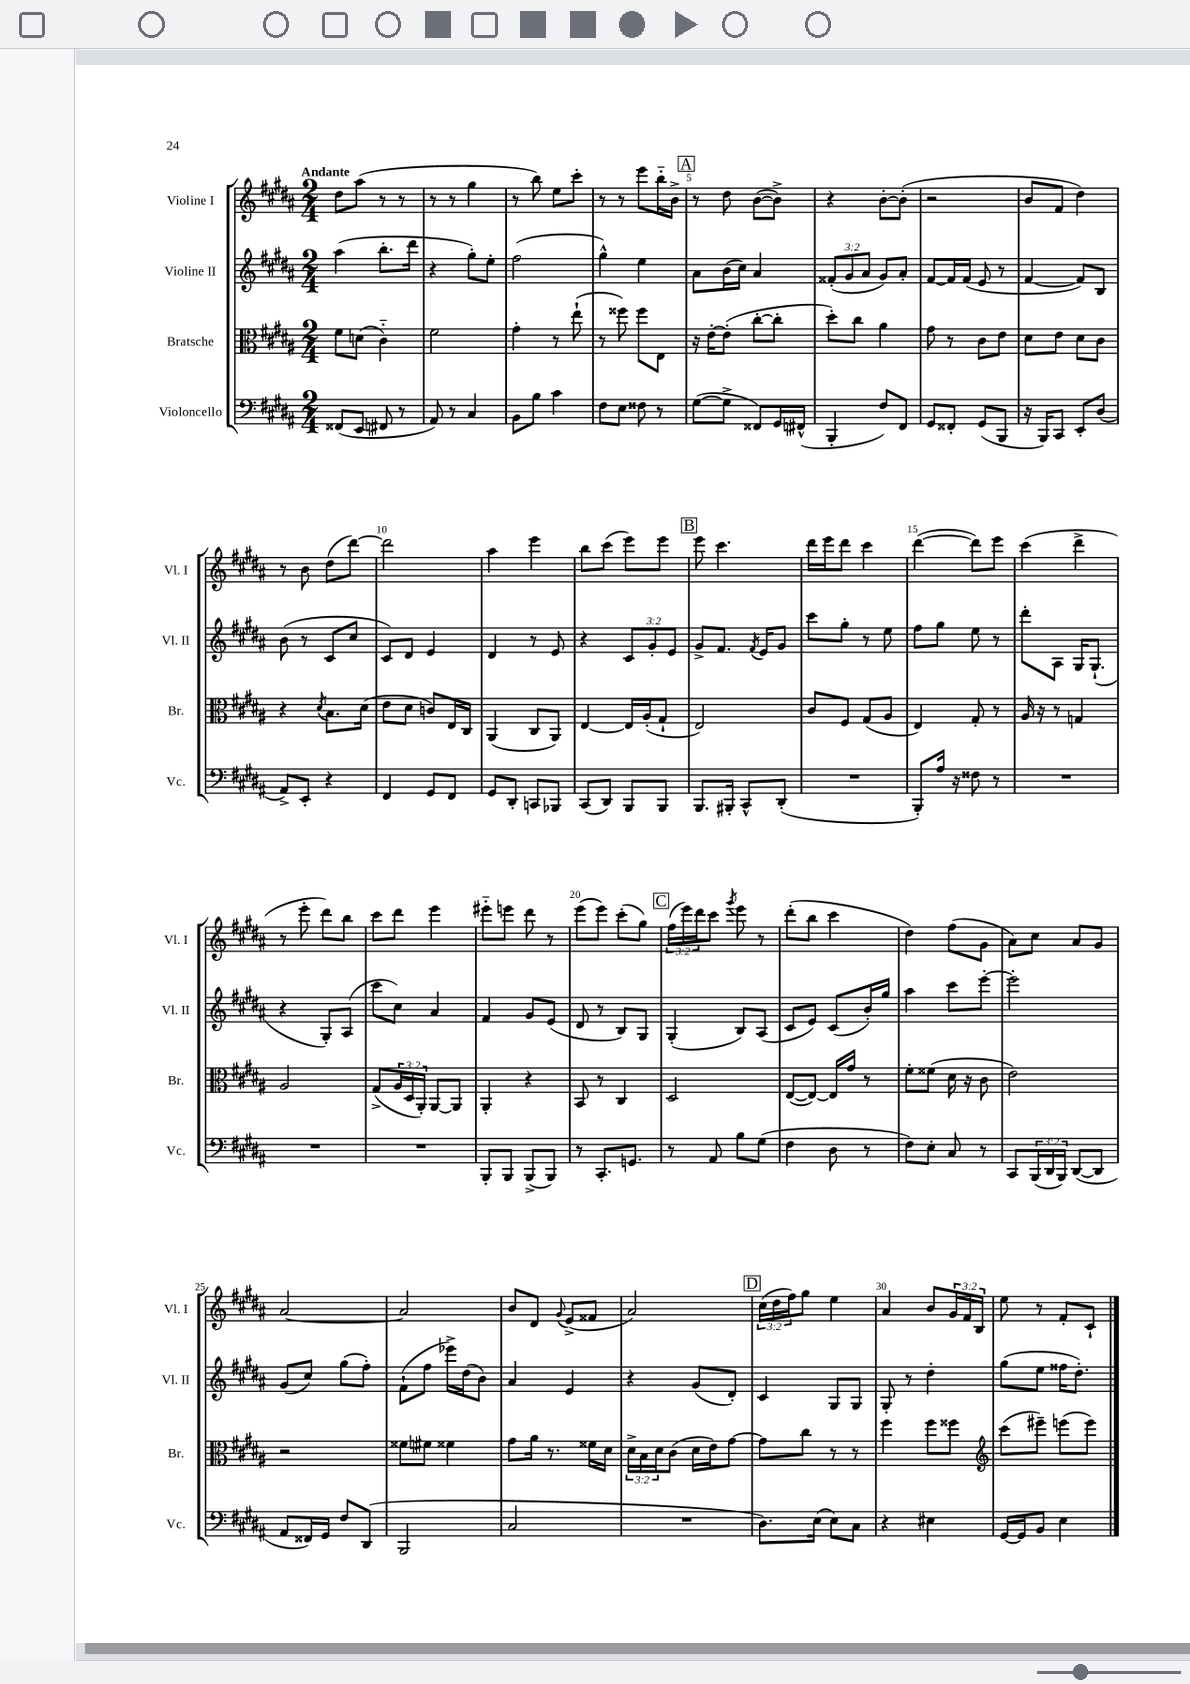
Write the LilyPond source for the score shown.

<<
\new StaffGroup <<
\new Staff = "s0" \with { instrumentName = "Violine I" shortInstrumentName = "Vl. I" } {
    \clef treble \key b \major \numericTimeSignature \time 2/4 \override Staff.TupletNumber.text = #tuplet-number::calc-fraction-text \tempo "Andante"
    dis''8 ais''8( r8 r8 |
    r8 r8 gis''4 |
    r8 b''8) e''8 cis'''8-. |
    r8 r8 e'''8 b''16-_ b'16-> |
    \mark \markup { \box "A" } r8 dis''8 b'8~( b'8->) |
    r4 b'8~-. b'8-.( |
    r2 |
    b'8 fis'8 dis''4) |
    r8 b'8 dis''8( dis'''8~) |
    dis'''2 |
    ais''4 e'''4 |
    b''8 cis'''8( e'''8) e'''8 |
    \mark \markup { \box "B" } e'''8 cis'''4. |
    dis'''16 e'''16 dis'''8 cis'''4 |
    dis'''4~( dis'''8) e'''8 |
    cis'''4( dis'''4-> |
    r8 e'''8-. dis'''8) b''8 |
    cis'''8 dis'''8 e'''4 |
    eis'''8-_ e'''8 dis'''8 r8 |
    e'''8( e'''8) cis'''8-.( gis''8) |
    \mark \markup { \box "C" } \tuplet 3/2 { fis''16( e'''16) dis'''16 } cis'''8 \acciaccatura { gis'''8 } e'''8 r8 |
    dis'''8-.( b''8 cis'''4 |
    dis''4) fis''8( gis'8 |
    ais'8) cis''8 ais'8 gis'8 |
    ais'2~ |
    ais'2 |
    b'8 dis'8 \appoggiatura { gis'8 } e'8->( fisis'8 |
    ais'2) |
    \mark \markup { \box "D" } \tuplet 3/2 { cis''16( dis''16 fis''16) } gis''8 e''4 |
    ais'4 b'8 \tuplet 3/2 { gis'16 fis'16 b16 } |
    e''8 r8 fis'8-. cis'8-! \bar "|." |
}
\new Staff = "s1" \with { instrumentName = "Violine II" shortInstrumentName = "Vl. II" } {
    \clef treble \key b \major \numericTimeSignature \time 2/4 \override Staff.TupletNumber.text = #tuplet-number::calc-fraction-text
    ais''4( b''8.-. dis'''16 |
    r4 gis''8-.) e''8-. |
    fis''2( |
    gis''4-^) e''4 |
    \mark \markup { \box "A" } ais'8 b'16( cis''16) ais'4 |
    \tuplet 3/2 { fisis'8-.( gis'8 ais'8 } gis'8) ais'8-. |
    fis'8~ fis'16 fis'16( e'8 r8 |
    fis'4~ fis'8) b8 |
    b'8( r8 cis'8 cis''8 |
    cis'8) dis'8 e'4 |
    dis'4 r8 e'8 |
    r4 \tuplet 3/2 { cis'8 gis'8-. e'8 } |
    \mark \markup { \box "B" } gis'8-> fis'8. \acciaccatura { fis'8 } e'16 gis'8 |
    cis'''8 gis''8-. r8 e''8 |
    fis''8 gis''8 e''8 r8 |
    dis'''8-. ais8 gis16 gis8.-!( |
    r4 gis8-.) ais8( |
    cis'''8 cis''8) ais'4 |
    fis'4 gis'8 e'8( |
    dis'8 r8 b8) gis8 |
    \mark \markup { \box "C" } gis4-.( b8) ais8( |
    cis'8 e'8) cis'8( b'16-.) gis''16 |
    ais''4 cis'''8 e'''8~-. |
    e'''2-. |
    gis'8( cis''8) gis''8( fis''8-.) |
    fis'8-!( fis''8 ees'''16->) dis''16( b'8) |
    ais'4 e'4 |
    r4 gis'8( dis'8-.) |
    \mark \markup { \box "D" } cis'4 gis8 gis8 |
    gis8-. r8 dis''4-. |
    gis''8( e''8 fisis''16 dis''8.-.) \bar "|." |
}
\new Staff = "s2" \with { instrumentName = "Bratsche" shortInstrumentName = "Br." } {
    \clef alto \key b \major \numericTimeSignature \time 2/4 \override Staff.TupletNumber.text = #tuplet-number::calc-fraction-text
    fis'8 d'8( cis'4-_) |
    fis'2 |
    gis'4-. r8 e''8-!( |
    r8 fisis''8) fisis''8 e8 |
    \mark \markup { \box "A" } r16 e'16~-. e'8-.( cis''8~-. cis''8-. |
    dis''8-.) cis''8 ais'4 |
    gis'8 r8 cis'8 e'8 |
    dis'8 e'8 dis'8 cis'8 |
    r4 \acciaccatura { dis'8 } b8. dis'16( |
    e'8 dis'8 c'8) e16 cis16 |
    ais,4( cis8 ais,8) |
    e4~ e16 ais16-.( gis8-! |
    \mark \markup { \box "B" } e2) |
    cis'8 fis8 gis8( ais8 |
    e4) gis8-. r8 |
    ais16 r16 r8 g4 |
    ais2 |
    gis8->( \tuplet 3/2 { ais16 dis16 ais,16-.) } ais,8~ ais,8 |
    ais,4-. r4 |
    b,8 r8 cis4 |
    \mark \markup { \box "C" } dis2 |
    e8~( e8~) e16 gis'16 r8 |
    fis'8-. fisis'8( dis'16 r16 cis'8 |
    e'2) |
    r2 |
    fisis'8 fis'8 fisis'4 |
    gis'8 ais'16 r8. fisis'16 dis'16 |
    \tuplet 3/2 { dis'16-> b16 dis'16 } cis'8( dis'16 e'16) gis'8~ |
    \mark \markup { \box "D" } gis'8 cis''8 r8 r8 |
    fis''4 fis''8 fisis''8 |
    \clef treble cis'''8( eis'''8--) e'''8( e'''8) \bar "|." |
}
\new Staff = "s3" \with { instrumentName = "Violoncello" shortInstrumentName = "Vc." } {
    \clef bass \key b \major \numericTimeSignature \time 2/4 \override Staff.TupletNumber.text = #tuplet-number::calc-fraction-text
    fisis,8( e,8 fis,8 r8 |
    ais,8) r8 cis4 |
    b,8 b8 cis'4 |
    fis8 e8 fisis8 r8 |
    \mark \markup { \box "A" } gis8~( gis8-> fisis,8) gis,16 fis,16-^( |
    b,,4-. fis8) fis,8 |
    gis,8 fisis,8-. gis,8( b,,8 |
    r16 b,,16) cis,8 e,8-. dis8( |
    ais,8->) e,8-. r4 |
    fis,4 gis,8 fis,8 |
    gis,8 dis,8-. c,8 bes,,8 |
    cis,8( dis,8) b,,8 b,,8 |
    \mark \markup { \box "B" } b,,8. bis,,16-. cis,8-^ dis,8-.( |
    R2 |
    b,,8-.) ais16 r16 fisis8 r8 |
    R2 |
    R2 |
    R2 |
    b,,8-. b,,8 b,,8->( b,,8) |
    r8 cis,8.-. g,8. |
    \mark \markup { \box "C" } r8 ais,8 b8 gis8( |
    fis4 dis8 r8 |
    fis8) e8-. cis8 r8 |
    cis,8 \tuplet 3/2 { b,,16( dis,16 b,,16) } dis,8~( dis,8 |
    ais,8 fisis,16) gis,16 fis8 dis,8( |
    b,,2 |
    cis2 |
    R2 |
    \mark \markup { \box "D" } dis8.) e16( e8) cis8 |
    r4 eis4 |
    gis,16~ gis,16 b,8 e4 \bar "|." |
}
>>
>>
\layout { \context { \Score \override BarNumber.break-visibility = ##(#f #t #t) barNumberVisibility = #(every-nth-bar-number-visible 5) } }
